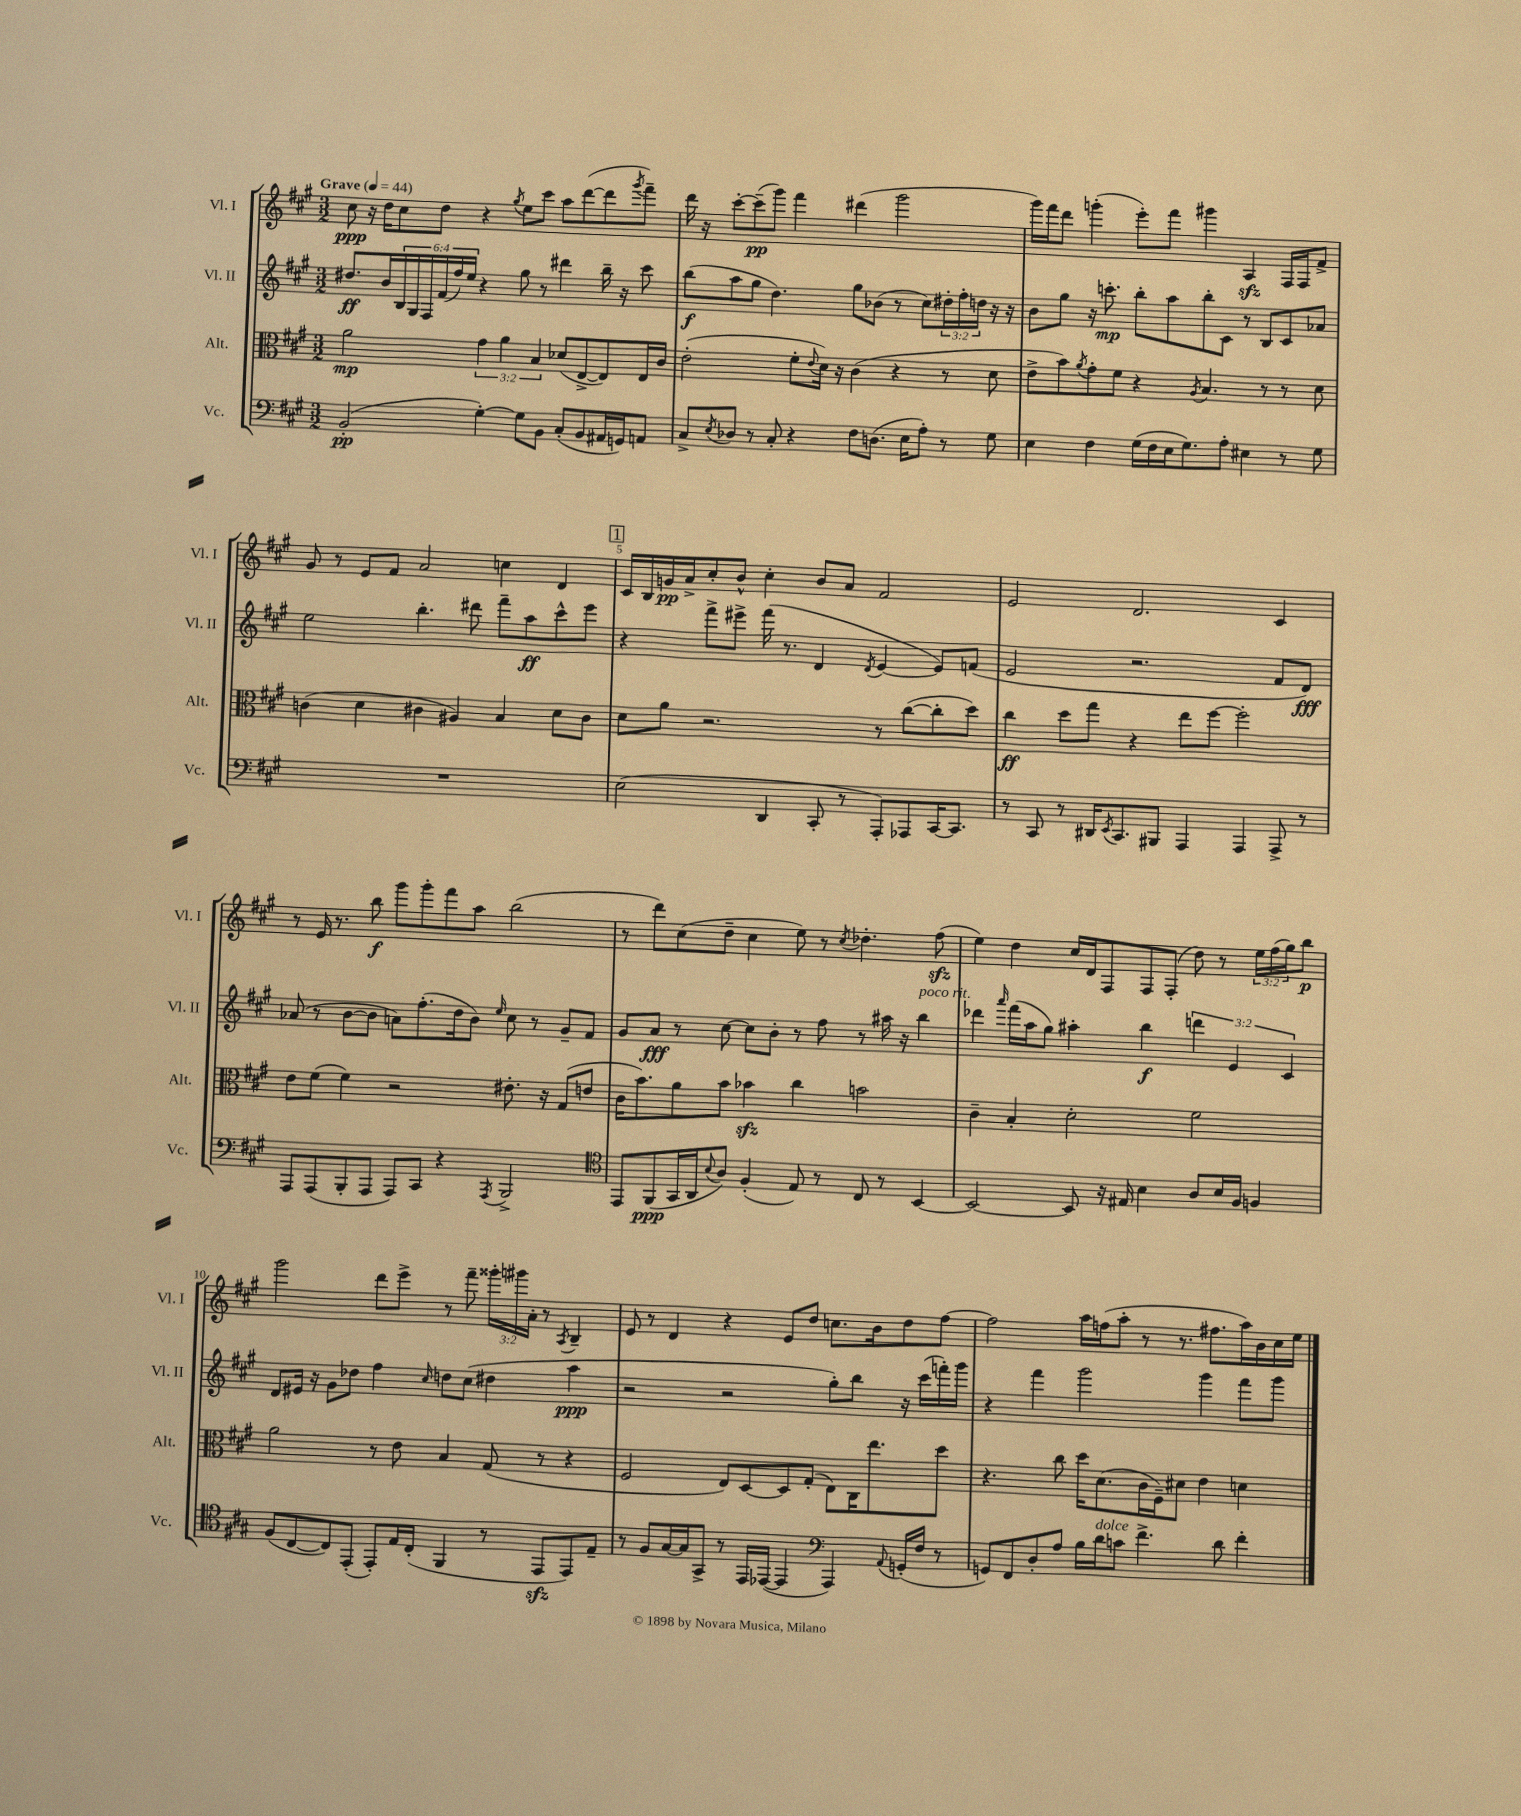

**kern	**dynam	**kern	**dynam	**kern	**dynam	**kern	**dynam
*part4	*part4	*part3	*part3	*part2	*part2	*part1	*part1
*staff4	*staff4	*staff3	*staff3	*staff2	*staff2	*staff1	*staff1
*I"Vc.	*	*I"Alt.	*	*I"Vl. II	*	*I"Vl. I	*
*I'Vc.	*	*I'Alt.	*	*I'Vl. II	*	*I'Vl. I	*
*clefF4	*	*clefC3	*	*clefG2	*	*clefG2	*
*k[f#c#g#]	*	*k[f#c#g#]	*	*k[f#c#g#]	*	*k[f#c#g#]	*
*M3/2	*	*M3/2	*	*M3/2	*	*M3/2	*
*MM44	*	*MM44	*	*MM44	*	*MM44	*
=1	=1	=1	=1	=1	=1	=1	=1
!	!	!	!	!	!	!LO:TX:a:B:t=Grave	!
(2BB'/	pp	2a\	mp	8.dd#X/L	ff	8cc#\	ppp
.	.	.	.	.	.	16r	.
.	.	.	.	16b/L	.	16dd\KL	.
.	.	.	.	24B/	.	8cc#\	.
.	.	.	.	24G#/	.	.	.
.	.	.	.	24F#/	.	.	.
.	.	.	.	(24f#/	.	8dd\J	.
.	.	.	.	24ff#/)	.	.	.
.	.	.	.	24ee/JJ	.	.	.
[4G#'\)	.	6g#\	.	4r	.	4r	.
.	.	6a\	.	.	.	.	.
.	.	.	.	.	.	8qgg#/	.
8G#\L]	.	.	.	8gg#\	.	8ee\L	.
.	.	6B/	.	.	.	.	.
8BB\J	.	.	.	8r	.	8ccc#\J	.
(8C#'/L	.	(8d-X/L	.	4ddd#X\	.	8aa\L	.
8BB/	.	[8E^/	.	.	.	([8ddd\	.
16AA#X/L	.	8E/])	.	16bb~\	.	8ddd\]	.
16GGn/J)	.	.	.	16r	.	.	.
.	.	.	.	.	.	8qggg#/	.
8AAn/J	.	16E/L	.	8ccc#\	.	8fff#~\J)	.
.	.	16c#/JJ	.	.	.	.	.
=2	=2	=2	=2	=2	=2	=2	=2
8C#^/L	.	(2e'\	.	(8bb\L	f	16ddd\	.
.	.	.	.	.	.	16r	.
8qE/	.	.	.	.	.	.	.
8D-X/J	.	.	.	8aa\	.	[8ccc#'\L	.
8r	.	.	.	8gg#\J	.	(8ccc#~\]	pp
8C#'/	.	.	.	4.dd\)	.	8ggg#\J)	.
4r	.	8f#'\L	.	.	.	4fff#\	.
.	.	8qqe/	.	.	.	.	.
.	.	16d\Jk)	.	.	.	.	.
.	.	16r	.	.	.	.	.
8F#\L	.	(4c#\	.	8gg#\L	.	(4ddd#X\	.
(8.Dn\J	.	.	.	(8b-X\J	.	.	.
.	.	4r	.	8r	.	2ggg#\	.
16E\KL	.	.	.	.	.	.	.
8A'\J)	.	.	.	8cc#\L)	.	.	.
8r	.	8r	.	24dd#X'\L	.	.	.
.	.	.	.	24ff#'\	.	.	.
.	.	.	.	24ddn\JJ	.	.	.
8G#\	.	8d\	.	16r	.	.	.
.	.	.	.	16r	.	.	.
=3	=3	=3	=3	=3	=3	=3	=3
4E\	.	8e^\L	.	8b\L	.	16ggg#\LL)	.
.	.	.	.	.	.	16fff#\J	.
.	.	8b\)	.	8gg#\J	.	8ddd\J	.
.	.	8qa/	.	.	.	.	.
4F#\	.	8g#'\	.	16r	.	(4gggn'\	.
.	.	.	.	8.cccn'\	mp	.	.
.	.	8f#\J	.	.	.	.	.
(16G#\LL	.	4r	.	8bb'\L	.	8eee'\L)	.
16F#\	.	.	.	.	.	.	.
16E\J	.	.	.	8aa\	.	8fff#\J	.
8.G#\)	.	.	.	.	.	.	.
.	.	8qA/	.	.	.	.	.
.	.	4.B/	.	8bb'\	.	4ggg#X\	.
8A'\J	.	.	.	8c#\J	.	.	.
4E#X\	.	.	.	8r	.	4Azz/	.
.	.	8r	.	8B/L	.	.	.
8r	.	8r	.	8c#/	.	16F#/LL	.
.	.	.	.	.	.	16F#/J	.
8G#\	.	8d\	.	8a-X/J	.	8f#^/J	.
!!LO:LB:g=z
=4	=4	=4	=4	=4	=4	=4	=4
1.r	.	(4cn\	.	2ee\	.	8g#/	.
.	.	.	.	.	.	8r	.
.	.	4d\	.	.	.	8e/L	.
.	.	.	.	.	.	8f#/J	.
.	.	4c#X\	.	4.bb'\	.	2a/	.
.	.	4A#X/)	.	.	.	.	.
.	.	.	.	8ddd#X\	.	.	.
.	.	4B/	.	8fff#~\L	.	4ccn\	.
.	.	.	.	8aa\	ff	.	.
.	.	8d\L	.	8ccc#^^\	.	4d/	.
.	.	8c#\J	.	8eee\J	.	.	.
!!LO:REH:place=s1:t=1
=5	=5	=5	=5	=5	=5	=5	=5
(2E\	.	8d\L	.	4r	.	16c#/LL	.
.	.	.	.	.	.	16B/	.
.	.	8a\J	.	.	.	16gn/	pp
.	.	.	.	.	.	16a^/J	.
.	.	2.r	.	8fff#^\L	.	8cc#'/	.
.	.	.	.	8eee#X^\J	.	8b^^/J	.
4DD/	.	.	.	(16fff#\	.	4cc#'\	.
.	.	.	.	8.r	.	.	.
8CC#'/	.	.	.	4d/	.	8b/L	.
8r	.	.	.	.	.	8a/J	.
.	.	.	.	8qd/	.	.	.
8AAA'/L)	.	8r	.	[4e/	.	2f#/	.
8AAA-X/	.	([8cc#\L	.	.	.	.	.
[16CC#/K	.	8cc#'\]	.	8e/L])	.	.	.
8.CC#/J]	.	.	.	.	.	.	.
.	.	8dd\J)	.	(8fn/J	.	.	.
=6	=6	=6	=6	=6	=6	=6	=6
8r	.	4cc#\	ff	2e/	.	2e/	.
8CC#/	.	.	.	.	.	.	.
8r	.	8dd\L	.	.	.	.	.
16DD#X/KL	.	8gg#\J	.	.	.	.	.
8qEE/	.	.	.	.	.	.	.
8.CC#/	.	.	.	.	.	.	.
.	.	4r	.	2.r	.	2.d/	.
8BBB#X/J	.	.	.	.	.	.	.
4AAA/	.	8ee\L	.	.	.	.	.
.	.	[8ff#\J	.	.	.	.	.
4AAA/	.	2ff#'\]	.	.	.	.	.
8AAA^/	.	.	.	8f#/L	.	4c#/	.
8r	.	.	.	8d/J)	fff	.	.
!!LO:LB:g=z
=7	=7	=7	=7	=7	=7	=7	=7
8AAA/L	.	8e\L	.	(8a-X/	.	8r	.
(8AAA/	.	(8f#\J	.	8r	.	16e/	.
.	.	.	.	.	.	8.r	.
8BBB'/	.	4f#\)	.	[8b\L	.	.	.
8AAA/J	.	.	.	8b\J]	.	8bb\	f
8AAA/L)	.	2r	.	8an\L)	.	8ggg#\L	.
8CC#/J	.	.	.	(8.ff#'\	.	8ggg#'\	.
4r	.	.	.	.	.	8fff#\	.
.	.	.	.	16dd\k	.	.	.
.	.	.	.	8b\J)	.	8aa\J	.
8qAAA/	.	.	.	16qqee/	.	.	.
2BBB^/	.	8.e#X'\	.	8cc#\	.	(2bb\	.
.	.	.	.	8r	.	.	.
.	.	16r	.	.	.	.	.
.	.	(8G#/L	.	8g#~/L	.	.	.
.	.	8en/J	.	8f#/J	.	.	.
=8	=8	=8	=8	=8	=8	=8	=8
*clefC4	*	*	*	*	*	*	*
8EE/L	.	16c#\KL	.	8g#/L	.	8r	.
.	.	8.b\)	.	.	.	.	.
(8FF#/	ppp	.	.	8a/J	fff	8ddd\L)	.
16GG#/L	.	8a\	.	8r	.	(8cc#\	.
16AA/J	.	.	.	.	.	.	.
8qqB/	.	.	.	.	.	.	.
8A/J)	.	8b\J	.	[8cc#\	.	8dd~\J	.
(4F#'/	.	4b-Xzz\	.	8cc#\L]	.	4cc#\	.
.	.	.	.	8b'\J	.	.	.
8E/)	.	4cc#\	.	8r	.	8ee\)	.
8r	.	.	.	8ff#\	.	8r	.
.	.	.	.	.	.	8qcc#/	.
8C#/	.	2bn\	.	8r	.	4.dd-X'\	.
8r	.	.	.	16aa#X\	.	.	.
.	.	.	.	16r	.	.	.
!	!	!	!	!LO:TX:a:i:t=poco rit.	!	!	!
[4BB/	.	.	.	4bb\	.	.	.
.	.	.	.	.	.	(8ff#zz\	.
=9	=9	=9	=9	=9	=9	=9	=9
2BB/_	.	4c#~\	.	4ddd-X\	.	4ee\)	.
.	.	.	.	16qqaaa/	.	.	.
.	.	4B'/	.	(16fff#\LL	.	4dd\	.
.	.	.	.	16aa\J	.	.	.
.	.	.	.	8gg#\J)	.	.	.
8BB/]	.	2d'\	.	4aa#X'\	.	16cc#/LL	.
.	.	.	.	.	.	16d/J	.
16r	.	.	.	.	.	8F#/	.
16E#X/	.	.	.	.	.	.	.
4B\	.	.	.	4bb\	f	8F#/	.
.	.	.	.	.	.	(8F#'/J	.
8A/L	.	2f#\	.	6dddn\	.	8dd\)	.
16B/L	.	.	.	.	.	8r	.
.	.	.	.	6e/	.	.	.
16F#/JJ	.	.	.	.	.	.	.
4Fn/	.	.	.	.	.	24ee\LL	.
.	.	.	.	.	.	(24ff#\	.
.	.	.	.	6c#/	.	24gg#\J)	.
.	.	.	.	.	.	8bb\J	p
!!LO:LB:g=z
=10	=10	=10	=10	=10	=10	=10	=10
(8F#/L	.	2a\	.	8d/L	.	2ggg#\	.
[8C#/	.	.	.	16e#X/Jk	.	.	.
.	.	.	.	16r	.	.	.
8C#/])	.	.	.	8g#\L	.	.	.
(8EE'/J	.	.	.	8dd-X\J	.	.	.
8EE'/L)	.	8r	.	4ff#\	.	8ddd\L	.
16E/L	.	8e\	.	.	.	8eee^\J	.
(16C#'/JJ	.	.	.	.	.	.	.
.	.	.	.	16qqcc#/	.	.	.
4FF#/	.	4B/	.	8ddn\L	.	8r	.
.	.	.	.	(8cc#\J	.	8fff#~\	.
8r	.	(8G#/	.	4dd#X\	.	24ggg##X'\LL	.
.	.	.	.	.	.	24ggg#X\	.
.	.	.	.	.	.	24a'\JJ	.
8EEzz/L	.	8r	.	.	.	8r	.
.	.	.	.	.	.	8qA/	.
8EE/)	.	4r	.	4aa\	ppp	4B~/	.
8E~/J	.	.	.	.	.	.	.
=11	=11	=11	=11	=11	=11	=11	=11
8r	.	2F#/	.	2r	.	8e/	.
8F#/L	.	.	.	.	.	8r	.
[16G#/L	.	.	.	.	.	4d/	.
16G#/J]	.	.	.	.	.	.	.
8GG#^/J	.	.	.	.	.	.	.
8r	.	8E/L)	.	2r	.	4r	.
16EE/LL	.	[8D/	.	.	.	.	.
([16EE-X/JJ	.	.	.	.	.	.	.
4EE-/]	.	8D/]	.	.	.	8e/L	.
.	.	(8G#'/J	.	.	.	8dd/J	.
*clefF4	*	*	*	*	*	*	*
4AAA/)	.	8E\L)	.	8gg#'\L)	.	8.ccn\L	.
.	.	16C#\K	.	8bb\J	.	.	.
.	.	8.ee\	.	.	.	16b\k	.
8qqAA/	.	.	.	.	.	.	.
(16GGn'/LL	.	.	.	16r	.	8dd\	.
16F#/JJ	.	.	.	(16ccc#\LL	.	.	.
8r	.	8dd\J	.	16fffn'\)	.	[8ff#\J	.
.	.	.	.	16ggg#\JJ	.	.	.
=12	=12	=12	=12	=12	=12	=12	=12
8GGn/L)	.	4.r	.	4r	.	2ff#\]	.
8FF#/	.	.	.	.	.	.	.
8D'/	.	.	.	4fff#\	.	.	.
8A/J	.	8cc#\	.	.	.	.	.
16B\LL	.	16dd\KL	.	2ggg#\	.	16aa\LL	.
!LO:TX:a:i:t=dolce	!	!	!	!	!	!	!
16d\J	.	(8.d\	.	.	.	(16ffn\J	.
8cn\J	.	.	.	.	.	8aa'\J	.
4.f#^\	.	16c#\L	.	.	.	8r	.
.	.	16F#~\J)	.	.	.	.	.
.	.	8d#X\J	.	.	.	8.r	.
.	.	4e\	.	4ggg#\	.	.	.
.	.	.	.	.	.	8.ff#X\L	.
8d\	.	.	.	.	.	.	.
4f#'\	.	4dn\	.	8fff#\L	.	16aa\L)	.
.	.	.	.	.	.	16b\	.
.	.	.	.	8ggg#\J	.	16cc#\	.
.	.	.	.	.	.	16ee\JJ	.
==	==	==	==	==	==	==	==
*-	*-	*-	*-	*-	*-	*-	*-
